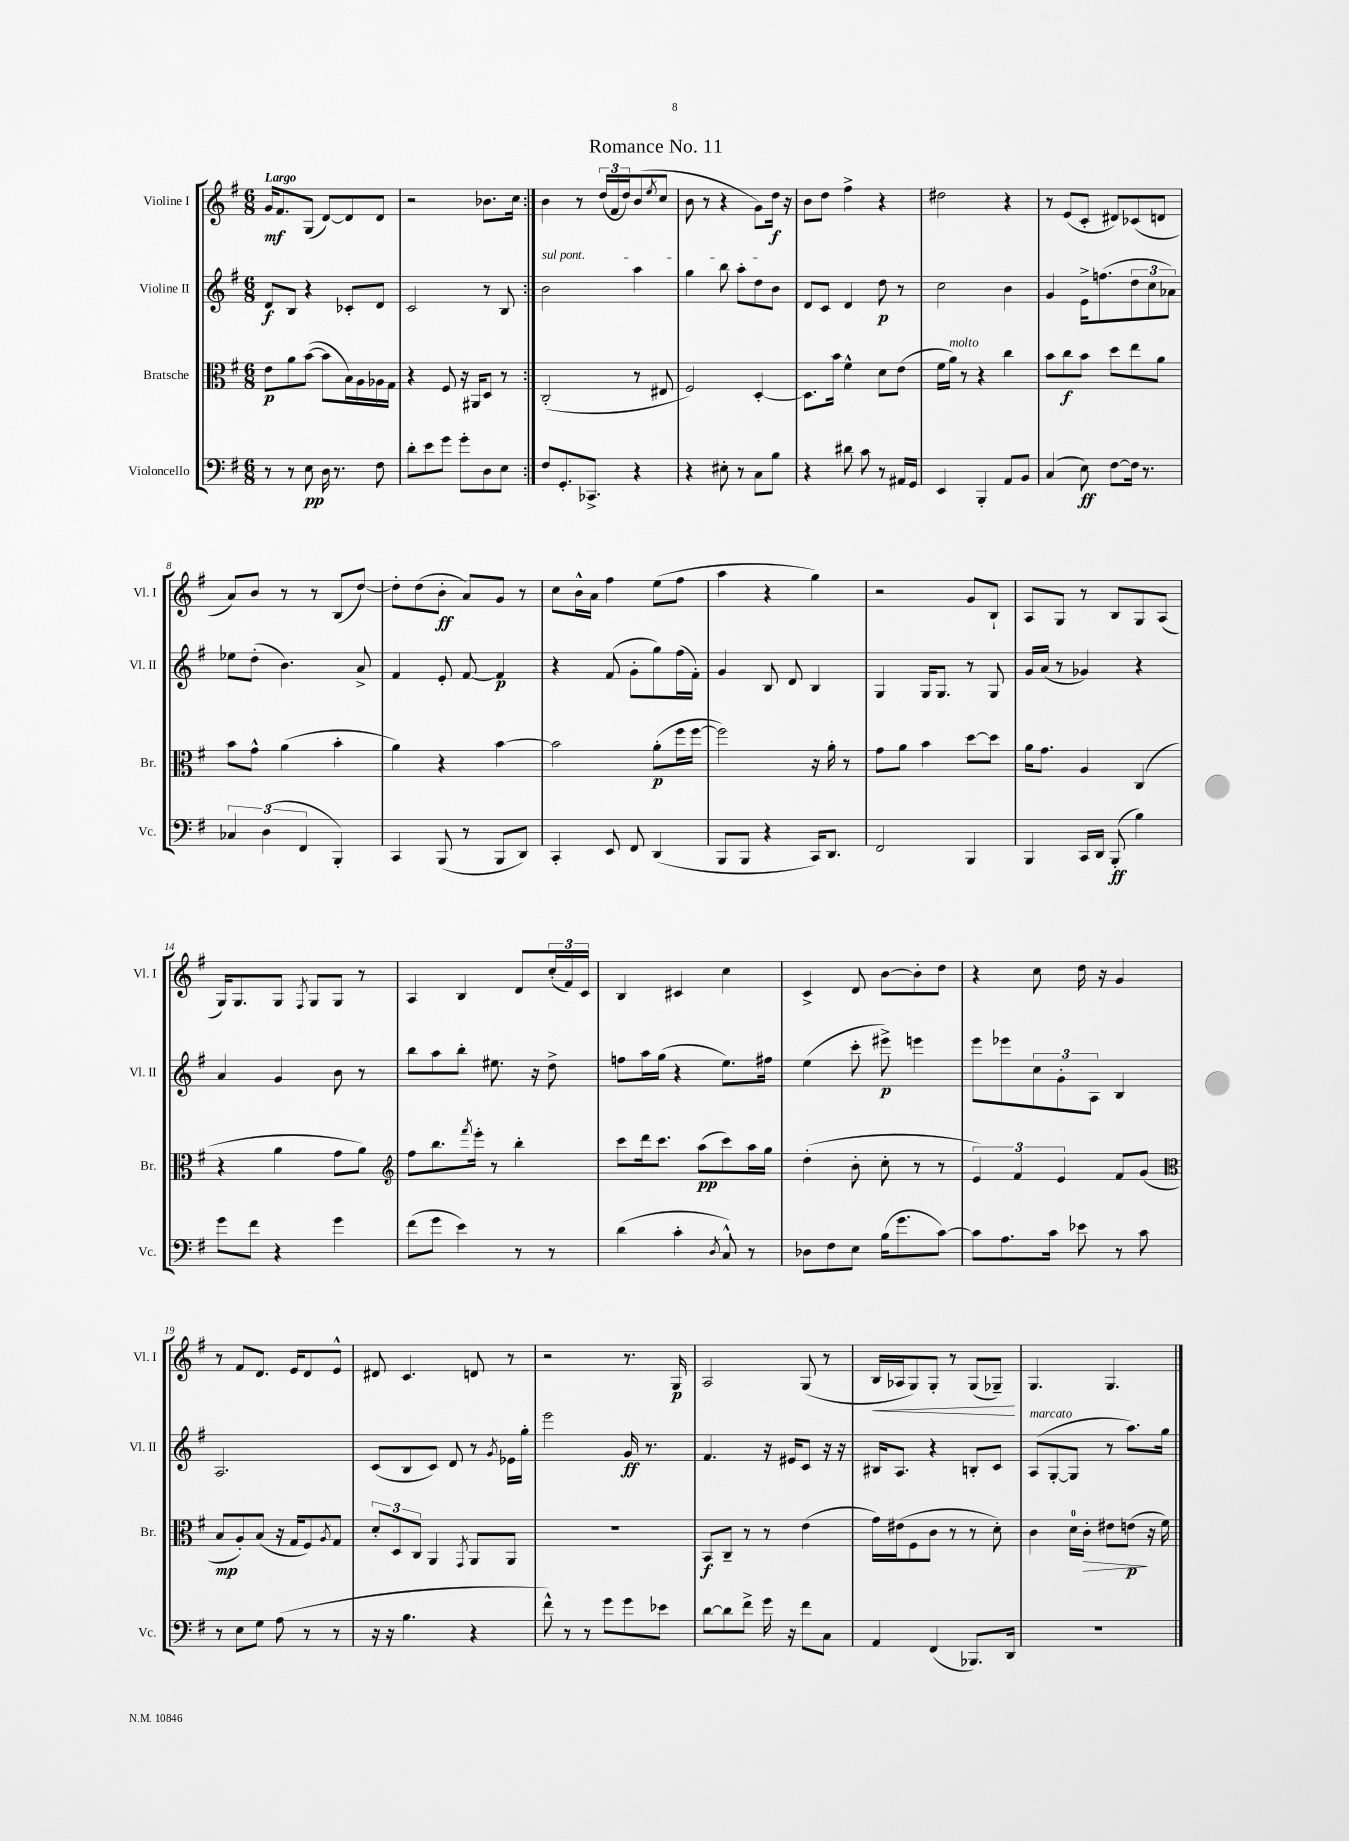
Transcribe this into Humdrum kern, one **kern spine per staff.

**kern	**kern	**kern	**kern
*staff4	*staff3	*staff2	*staff1
*clefF4	*clefC3	*clefG2	*clefG2
*k[f#]	*k[f#]	*k[f#]	*k[f#]
*M6/8	*M6/8	*M6/8	*M6/8
8r	8e	8d	16g
.	.	.	8.f#
8r	8a	8B	.
8E	([8b	4r	(8G
16D	8b]	.	[8d)
8.r	.	.	.
.	16B)	8c-'	8d]
.	16A	.	.
8F#	16A-	8d	8d
.	16G	.	.
=	=	=	=
8d'	4r	2c	2r
8e	.	.	.
8g	8F#	.	.
8g'	16r	.	.
.	16AA#	.	.
8D	8D	8r	8.b-
8E	8r	8B	.
.	.	.	16cc
=:|!	=:|!	=:|!	=:|!
8F#	(2C'	2b	4b
8.GG'	.	.	.
.	.	.	8r
8.CC-^	.	.	.
.	.	.	(24dd
.	.	.	24f#
.	.	.	24dd)
4r	8r	4aa	(8b
.	.	.	8qee
.	8E#	.	8cc
=	=	=	=
4r	2F#)	4gg	8b
.	.	.	8r
8E#'	.	8bb	4r
8r	.	8aa'	.
8C	[4D'	8dd	8g)
8B	.	8b	16dd
.	.	.	16r
=	=	=	=
4r	8.D]	8d	8b
.	.	8c	8dd
.	16b	.	.
8d#	4f#^^	4d	4ff#^
8c	.	.	.
8r	8d	8dd	4r
16AA#	(8e	8r	.
16GG	.	.	.
=	=	=	=
4EE	16f#	2cc	2dd#
.	16a)	.	.
.	8r	.	.
4BBB'	4r	.	.
8AA	4cc	4b	4r
8BB	.	.	.
=	=	=	=
(4C	8b	4g	8r
.	8cc	.	(8e
8E)	8b	16e^	8c'
.	.	(8.ff	.
[8F#	8dd	.	8d#)
16F#]	8ee	12dd	(8c-
8.r	.	.	.
.	.	12cc	.
.	8a	.	8d
.	.	12a-)	.
=	=	=	=
6C-	8b	8ee-	8a)
.	8g^^	(8dd'	8b
(6D	.	.	.
.	(4a	4.b)	8r
6FF#	.	.	.
.	.	.	8r
4BBB')	4b'	.	(8B
.	.	8a^	[8dd)
=	=	=	=
4CC	4a)	4f#	8dd']
.	.	.	(8dd
(8BBB	4r	8e'	8b'
8r	.	[8f#	8a)
8BBB	[4b	4f#]	8g
8DD)	.	.	8r
=	=	=	=
4CC'	2b]	4r	8cc
.	.	.	16b^^
.	.	.	16a
8EE	.	(8f#	4ff#
8FF#	.	8g'	.
(4DD	(8a'	8gg)	(8ee
.	16ff#	(16ff#	8ff#
.	[16ff#	16f#')	.
=	=	=	=
8BBB	2ff#])	4g	4aa
8BBB	.	.	.
4r	.	8B	4r
.	.	8d	.
16CC)	16r	4B	4gg)
8.DD	16a'	.	.
.	8r	.	.
=	=	=	=
2FF#	8g	4G	2r
.	8a	.	.
.	4b	16G	.
.	.	8.G	.
4BBB	[8dd	8r	8g
.	8dd]	8G	8B`
=	=	=	=
4BBB	16a	16g	8A
.	8.g	(16a	.
.	.	8r	8G
16CC	4A	4g-)	8r
16DD	.	.	.
(8BBB'	.	.	8B
4B)	(4C	4r	8G
.	.	.	(8A
=	=	=	=
8g	4r	4a	16G)
.	.	.	8.G
8f#	.	.	.
4r	4a	4g	8G
.	.	.	8qF#
.	.	.	8G
4g	8g	8b	8G
.	8a)	8r	8r
=	=	=	=
*	*clefG2	*	*
(8f#	8ff#	8bb	4A
8g	8.bb	8aa	.
4e)	.	8bb'	4B
.	8qfff#	.	.
.	16eee'	.	.
.	8r	8.ee#	.
8r	4bb'	.	8d
.	.	16r	.
8r	.	8dd^	(24cc'
.	.	.	24f#)
.	.	.	24c
=	=	=	=
(4d	8ccc	8ff	4B
.	16ddd	16aa	.
.	8.ccc	(16gg	.
4c'	.	4r	4c#
.	(8aa	.	.
8qD	.	.	.
8C^^)	8ccc)	8.ee)	4cc
8r	16aa	.	.
.	16gg	16ff#	.
=	=	=	=
8D-	(4dd'	(4ee	4c^
8F#	.	.	.
8E	8b'	8ccc'	8d
(16B	8cc'	8eee#^)	[8b
8.g	.	.	.
.	8r	4eee	8b']
[8c)	8r	.	8dd
=	=	=	=
8c]	6e)	8eee	4r
8.A	.	8eee-	.
.	6f#	.	.
.	.	12cc	8cc
16c	.	.	.
.	6e	12g'	.
8e-	.	.	16dd
.	.	12A	.
.	.	.	16r
8r	8f#	4B	4g
8c	(8g	.	.
=	=	=	=
*	*clefC3	*	*
8r	8B	2.A	8r
8E	8A')	.	8f#
8G	(8B	.	8.d
(8A	16r	.	.
.	16G	.	16e
8r	8F#)	.	8d
.	8qA	.	.
8r	8G	.	8e^^
=	=	=	=
16r	12d'	(8c	8d#
16r	.	.	.
.	12D	.	.
4.B	.	8B	4.c
.	12C	.	.
.	4AA	8c)	.
.	.	8d	.
.	8qGG	.	.
4r	8AA	8r	8d
.	.	8qg	.
.	8AA	16e-	8r
.	.	16gg'	.
=	=	=	=
8f#^^)	2.r	2eee	2r
8r	.	.	.
8r	.	.	.
8g	.	.	.
8g	.	16g	8.r
.	.	8.r	.
8e-	.	.	.
.	.	.	16G
=	=	=	=
[8d	8BB	4.f#	2A
8d]	8C~	.	.
8f#^	8r	.	.
16g	8r	16r	.
16r	.	16e#	.
8f#	(4e	8c	(8G
8C	.	16r	8r
.	.	16r	.
=	=	=	=
4AA	16g)	16B#	16B
.	(16e#	8.A	16A-
.	8F#	.	8G)
(4FF#	8c	4r	8G'
.	8r	.	8r
8.BBB-)	8r	8B'	(8G
.	8d')	8c	8G-~)
16DD	.	.	.
=	=	=	=
2.r	4c	(8A	4.G
.	.	[8G'	.
.	16d	8G]	.
.	16c'	.	.
.	8e#	8r	4.G
.	(8e	8.aa)	.
.	16r	.	.
.	16f#)	16gg	.
==	==	==	==
*-	*-	*-	*-
